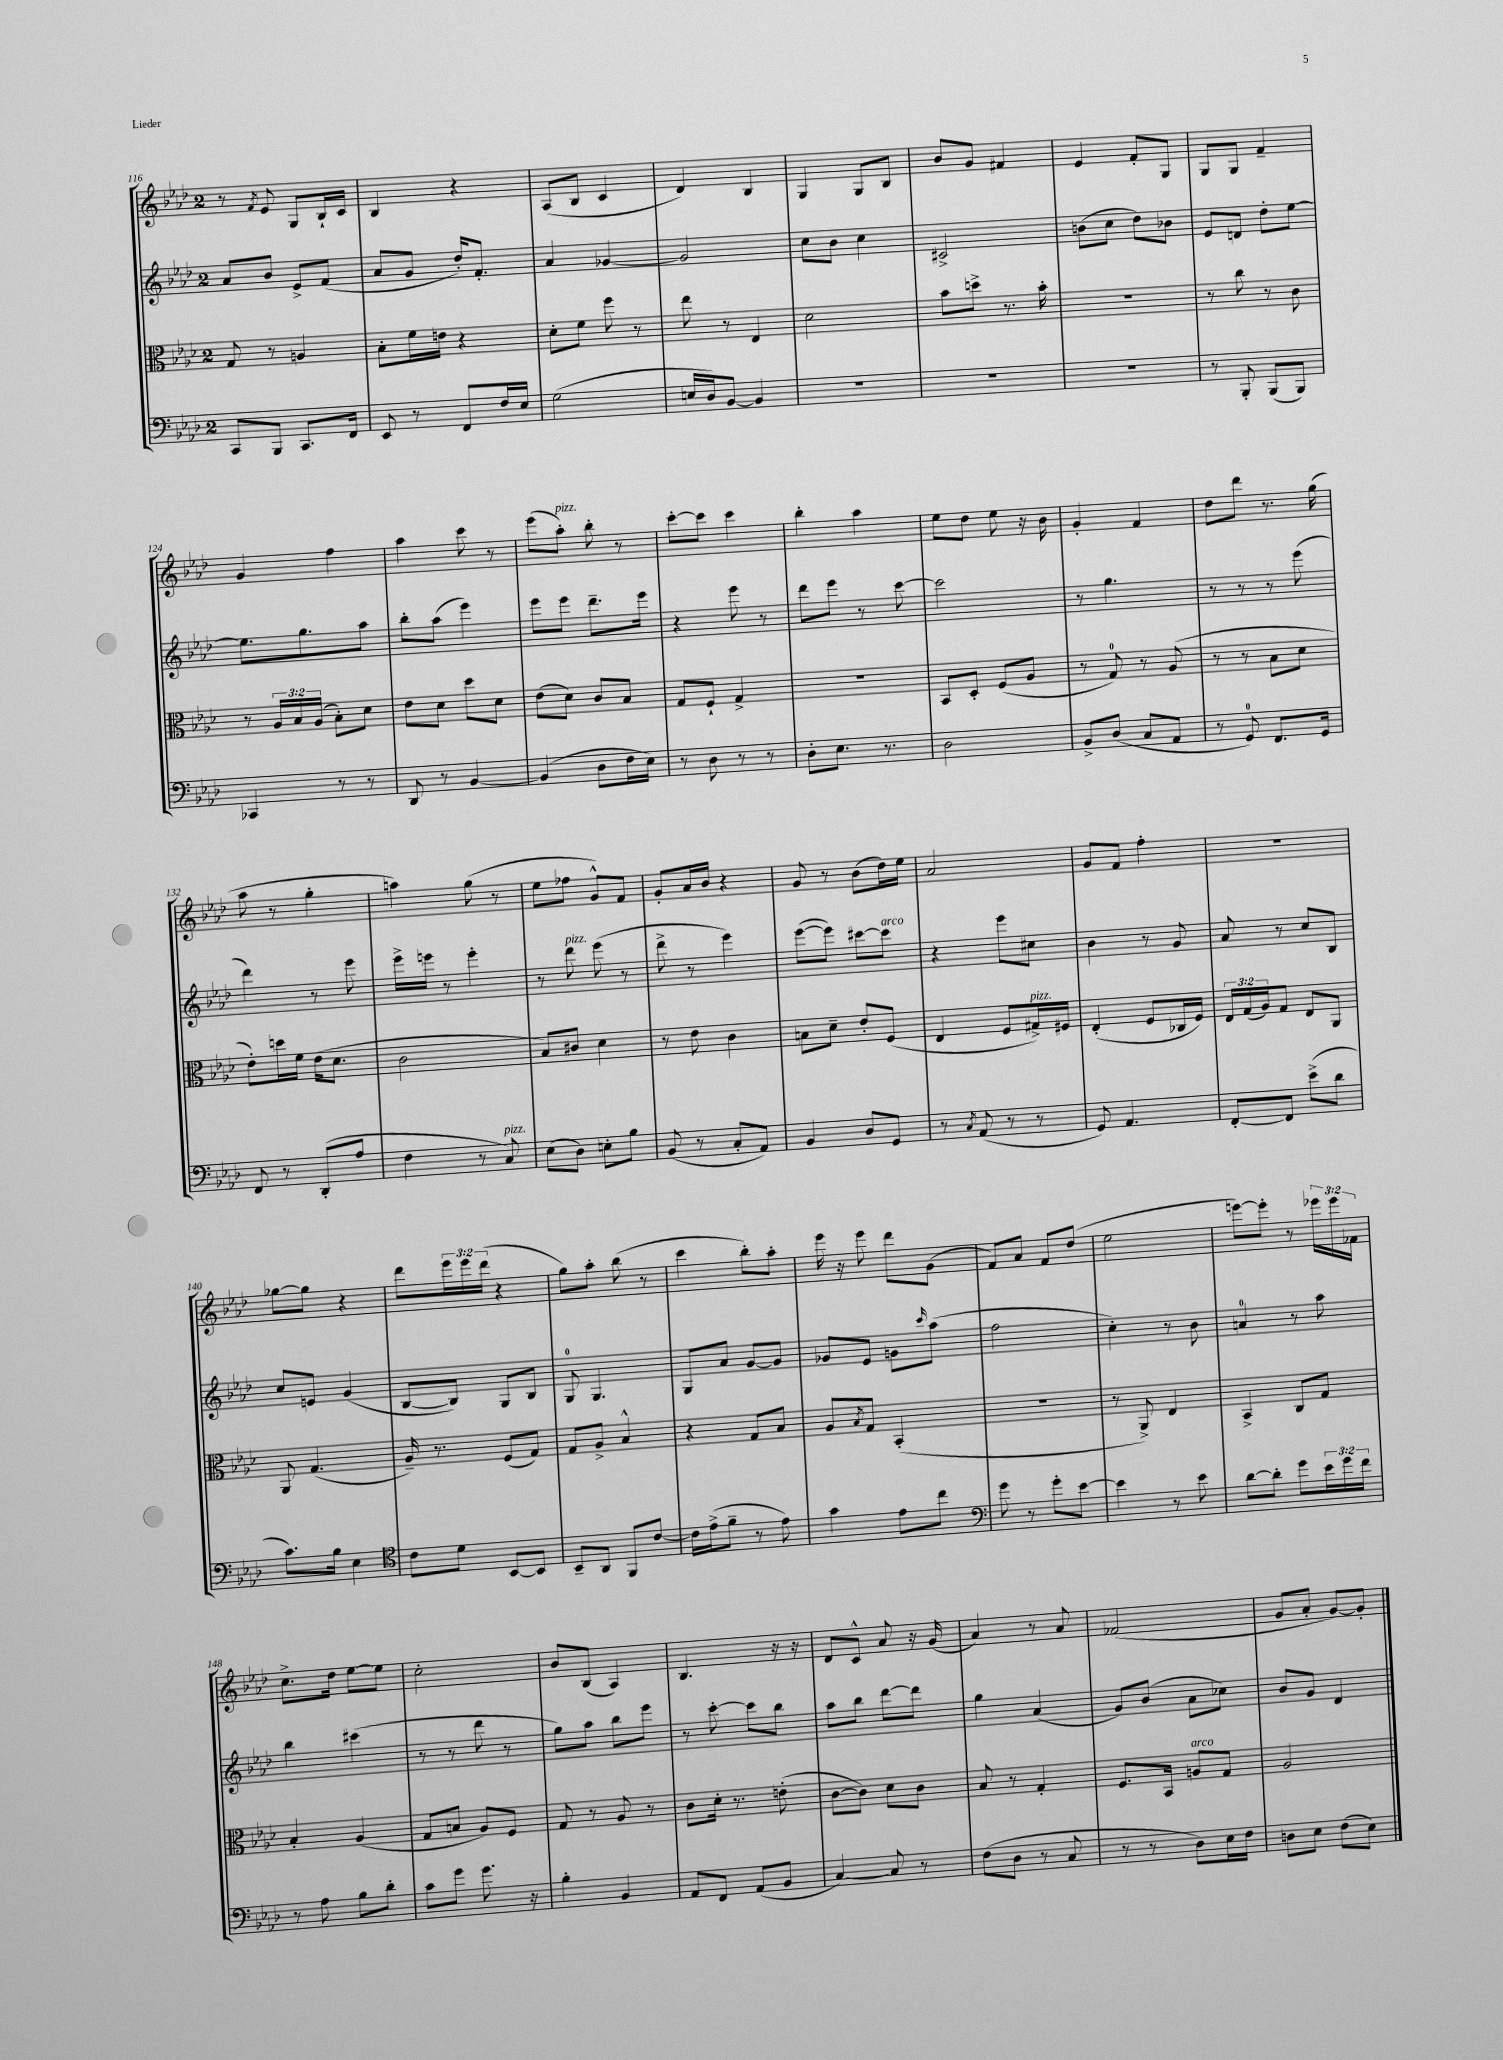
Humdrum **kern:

**kern	**kern	**kern	**kern
*part4	*part3	*part2	*part1
*staff4	*staff3	*staff2	*staff1
*clefF4	*clefC3	*clefG2	*clefG2
*k[b-e-a-d-]	*k[b-e-a-d-]	*k[b-e-a-d-]	*k[b-e-a-d-]
*M2/4	*M2/4	*M2/4	*M2/4
=116	=116	=116	=116
8CC/L	8G/	8a-/L	8r
.	.	.	8qf/
8BBB-/J	8r	8b-/J	8e-/
8.CC/L	4An/	8e-^/L	8G/L
.	.	(8f/J	16B-`/L
16FF/Jk	.	.	16c/JJ
=117	=117	=117	=117
8EE-/	8B-'\L	8a-/L	4B-/
8r	16f\L	8g/J	.
.	16en\JJ	.	.
8FF/L	4r	16dd-'/KL)	4r
.	.	8.f'/J	.
16F/L	.	.	.
16E-/JJ	.	.	.
=118	=118	=118	=118
(2G\	8d-'\L	4a-/	(8A-/L
.	8f\J	.	8B-/J
.	8ff\	[4g-X/	4c/
.	8r	.	.
=119	=119	=119	=119
16En/LL	8ee-\	2g-/]	4d-/)
16D-/J)	.	.	.
[8BB-/J	8r	.	.
4BB-/]	4E-/	.	4B-/
=120	=120	=120	=120
2r	2d-\	8cc\L	4G/
.	.	8b-\J	.
.	.	4cc\	8G/L
.	.	.	8B-/J
=121	=121	=121	=121
2r	8b-\L	2c#X^/	8b-/L
.	8ddn^\J	.	8g/J
.	8.r	.	4f#X/
.	16b-'\	.	.
=122	=122	=122	=122
2r	2r	(8bn\L	4e-/
.	.	8cc\J	.
.	.	8dd-\L)	8f'/L
.	.	8b-X\J	8G/J
=123	=123	=123	=123
8r	8r	8e-/L	8G/L
8BBB-'/	8cc\	8dn/J	8G/J
(8BBB-/L	8r	8dd-'\L	4f~/
8BBB-/J)	8c\	[8ee-\J	.
!!LO:LB:g=z
=124	=124	=124	=124
4CC-X/	8r	8.ee-\L]	4g/
.	24A-/LL	.	.
.	24B-/	.	.
.	.	8.gg\	.
.	(24A-/JJ	.	.
8r	8B-'\L)	.	4ff\
8r	8d-\J	8aa-\J	.
=125	=125	=125	=125
8DD-/	8e-\L	8bb-'\L	4aa-\
8r	8d-\J	(8aa-\J	.
[4BB-/	8dd-\L	4eee-\)	8ccc\
.	8d-\J	.	8r
=126	=126	=126	=126
(4BB-/]	(8e-\L	8eee-\L	(8eee-\L
!	!	!	!LO:TX:a:i:t=pizz.
.	8d-\J)	8eee-\J	8aa-'\J)
8D-\L	8c/L	8.ddd-~\L	8bb-'\
16F\L	8B-/J	.	8r
16E-\JJ)	.	16eee-\Jk	.
=127	=127	=127	=127
8r	8G/L	4r	[8ccc'\L
8D-\	8F`/J	.	8ccc\J]
8r	4G^/	8eee-\	4ccc\
8r	.	8r	.
=128	=128	=128	=128
8D-'\L	2r	8ddd-\L	4bb-'\
8.E-\J	.	8eee-\J	.
.	.	8r	4aa-\
8.r	.	.	.
.	.	[8ccc\	.
=129	=129	=129	=129
2D-\	8BB-/L	2ccc\]	8ee-\L
.	8D-'/J	.	8dd-\J
.	(8F/L	.	8ee-\
.	8A-/J	.	16r
.	.	.	16b-\
=130	=130	=130	=130
8BB-^/L	8r	8r	4g'/
(8D-/J	8G/)	4.gg\	.
8C/L	8r	.	4f/
8AA-/J	(8A-/	.	.
=131	=131	=131	=131
8r	8r	8r	8dd-\L
8GG/)	8r	8r	8ddd-\J
8.FF/L	8B-\L	8r	8.r
.	8d-\J	(8eee-\	.
16GG/Jk	.	.	(16gg\
!!LO:LB:g=z
=132	=132	=132	=132
8FF/	8e-'\L)	4ddd-\)	8aa-\
8r	16ddn\L	.	8r
.	16f\JJ	.	.
(8DD-'/L	(16e-\KL	8r	4gg'\
.	8.d-\J	.	.
8A-/J	.	8eee-\	.
=133	=133	=133	=133
4F\	2c\	16eee-^\LL	4aan\)
.	.	16eeen\JJ	.
.	.	8r	.
8r	.	4eee'\	(8gg\
!LO:TX:a:i:t=pizz.	!	!	!
8C/)	.	.	8r
=134	=134	=134	=134
(8E-\L	8B-/L)	8r	8ee-\L
!	!	!LO:TX:a:i:t=pizz.	!
8D-\J)	8c#X/J	8ddd-\	8ff-X\J
8En'\L	4d-\	(8eee-\	8g^^/L)
8B-\J	.	8r	8f/J
=135	=135	=135	=135
(8BB-/	8r	8ddd-^\	8g'/L
8r	8e-\	8r	16a-/L
.	.	.	16b-/JJ
8C'/L	4c\	4eee-\)	4r
8AA-/J)	.	.	.
=136	=136	=136	=136
4BB-/	8Bn\L	([8eee-\L	8g/
.	8d-~\J	8eee-\J])	8r
8D-/L	8e-'/L	[8ccc#X\L	(8b-\L
!	!	!LO:TX:a:i:t=arco	!
8GG/J	(8F/J	8ccc#\J]	16dd-\L)
.	.	.	16ee-\JJ
=137	=137	=137	=137
8r	4E-/	4r	2a-/
8qC/	.	.	.
(8AA-/	.	.	.
8r	8F/L	8eee-\L	.
!	!LO:TX:a:i:t=pizz.	!	!
8r	16G#X^/L)	8cc#X\J	.
.	16F#X/JJ	.	.
=138	=138	=138	=138
8GG/)	(4E-'/	4b-\	8g/L
4.AA-/	.	.	8f/J
.	8F/L	8r	4ff'\
.	16C-X/L	8g/	.
.	16F/JJ)	.	.
=139	=139	=139	=139
[8FF'/L	24E-/LL	8a-/	2r
.	(24G/	.	.
.	24A-/J)	.	.
8FF/J]	8G/J	8r	.
(8e-^\L	8E-/L	8cc/L	.
8d-\J	8AA-/J	8B-/J	.
!!LO:LB:g=z
=140	=140	=140	=140
8.c\L)	8AA-/	8cc/L	[8gg-X\L
.	(4.G/	8en/J	8gg-\J]
16B-\Jk	.	.	.
4E-\	.	(4g/	4r
=141	=141	=141	=141
*clefC4	*	*	*
8c\L	16A-~/)	[8B-/L	8ddd-\L
.	8.r	.	.
8d-\J	.	8B-/J])	24eee-\L
.	.	.	24eee-\
.	.	.	(24ddd-\JJ
[8BB-/L	(8F/L	8G/L	4r
8BB-/J]	8G/J)	8B-/J	.
=142	=142	=142	=142
8BB-~/L	8G/L	8G/	8gg\L)
8AA-/J	8A-^/J	4.G/	8aa-'\J
8FF/L	4B-^^/	.	(8bb-\
[8c/J	.	.	8r
=143	=143	=143	=143
16c\LL]	4r	8G/L	4ccc\
(16e-^\J	.	.	.
8f~\J	.	8a-/J	.
8r	8G/L	[8g/L	8bb-'\L)
8e-\)	8B-/J	8g/J]	8aa-'\J
=144	=144	=144	=144
4g\	8A-/L	8g-X/L	16eee-\
.	.	.	16r
.	8qB-/	.	.
.	8G/J	8e-/J	8eee-\
8e-\L	(4BB-'/	8gn\L	8ddd-\L
.	.	16qqccc/	.
8cc\J	.	(8aa-\J	(8g\J
=145	=145	=145	=145
*clefF4	*	*	*
8g\	2r	2ff\	8f/L)
8r	.	.	8a-/J
8g'\L	.	.	8f/L
[8e-\J	.	.	(8dd-/J
=146	=146	=146	=146
4e-\]	8r	4cc'\)	2ee-\
.	8AA-^/)	.	.
8r	4E-/	8r	.
8e-\	.	8b-\	.
=147	=147	=147	=147
[8d-\L	4BB-^/	4an/	[8eeen\L)
8d-'\J]	.	.	8eee'\J]
8g\L	8C/L	8r	8r
24e-\L	8G/J	8aa-\	24eee-X\LL
24g\	.	.	24eee-\
24f\JJ	.	.	24f-X\JJ
!!LO:LB:g=z
=148	=148	=148	=148
8r	4B-'/	4bb-\	8.cc^\L
8A-\	.	.	.
.	.	.	16dd-\Jk
8B-\L	(4A-/	(4ccc#X\	[8ee-\L
8d-'\J	.	.	8ee-\J]
=149	=149	=149	=149
8c\L	8G/L	8r	2cc'\
8g\J	8Bn/J	8r	.
8.g\	8A-/L)	8ddd-\	.
.	8F/J	8r	.
16r	.	.	.
=150	=150	=150	=150
4B-'\	8G/	8gg\L)	8b-/L
.	8r	8aa-\J	(8B-/J
4BB-/	8A-/	8bb-\L	4A-/)
.	8r	8eee-\J	.
=151	=151	=151	=151
8AA-/L	8c\L	8r	4.B-/
8FF/J	16d-'\Jk	[8ccc'\	.
.	8.r	.	.
(8AA-/L	.	8ccc\L]	.
8BB-/J	(8en'\	8bb-\J	16r
.	.	.	16r
=152	=152	=152	=152
[4C/)	[8c\L	8aa-\L	8d-/L
.	8c\J])	8bb-\J	8c^^/J
8C/]	8d-\L	[8ddd-\L	8a-/
8r	8c\J	8ddd-\J]	16r
.	.	.	(16g/
=153	=153	=153	=153
(8F\L	8B-/	4gg\	4a-/)
8D-\J	8r	.	.
8r	4G'/	(4a-/	8r
8C/	.	.	8a-/
=154	=154	=154	=154
8r	8.F/L	8g/L)	(2f-X/
8r	.	(8b-/J	.
.	16BB-/Jk	.	.
!	!LO:TX:a:i:t=arco	!	!
8D-\L)	8An/L	8a-\L	.
16E-\L	8G/J	8cc-X\J)	.
16F\JJ	.	.	.
=155	=155	=155	=155
8Dn\L	2A-/	8b-/L	8g/L
8E-\J	.	8g/J	8a-'/J
(8F\L	.	4d-/	[8g/L)
8E-\J)	.	.	8g'/J]
==	==	==	==
*-	*-	*-	*-
